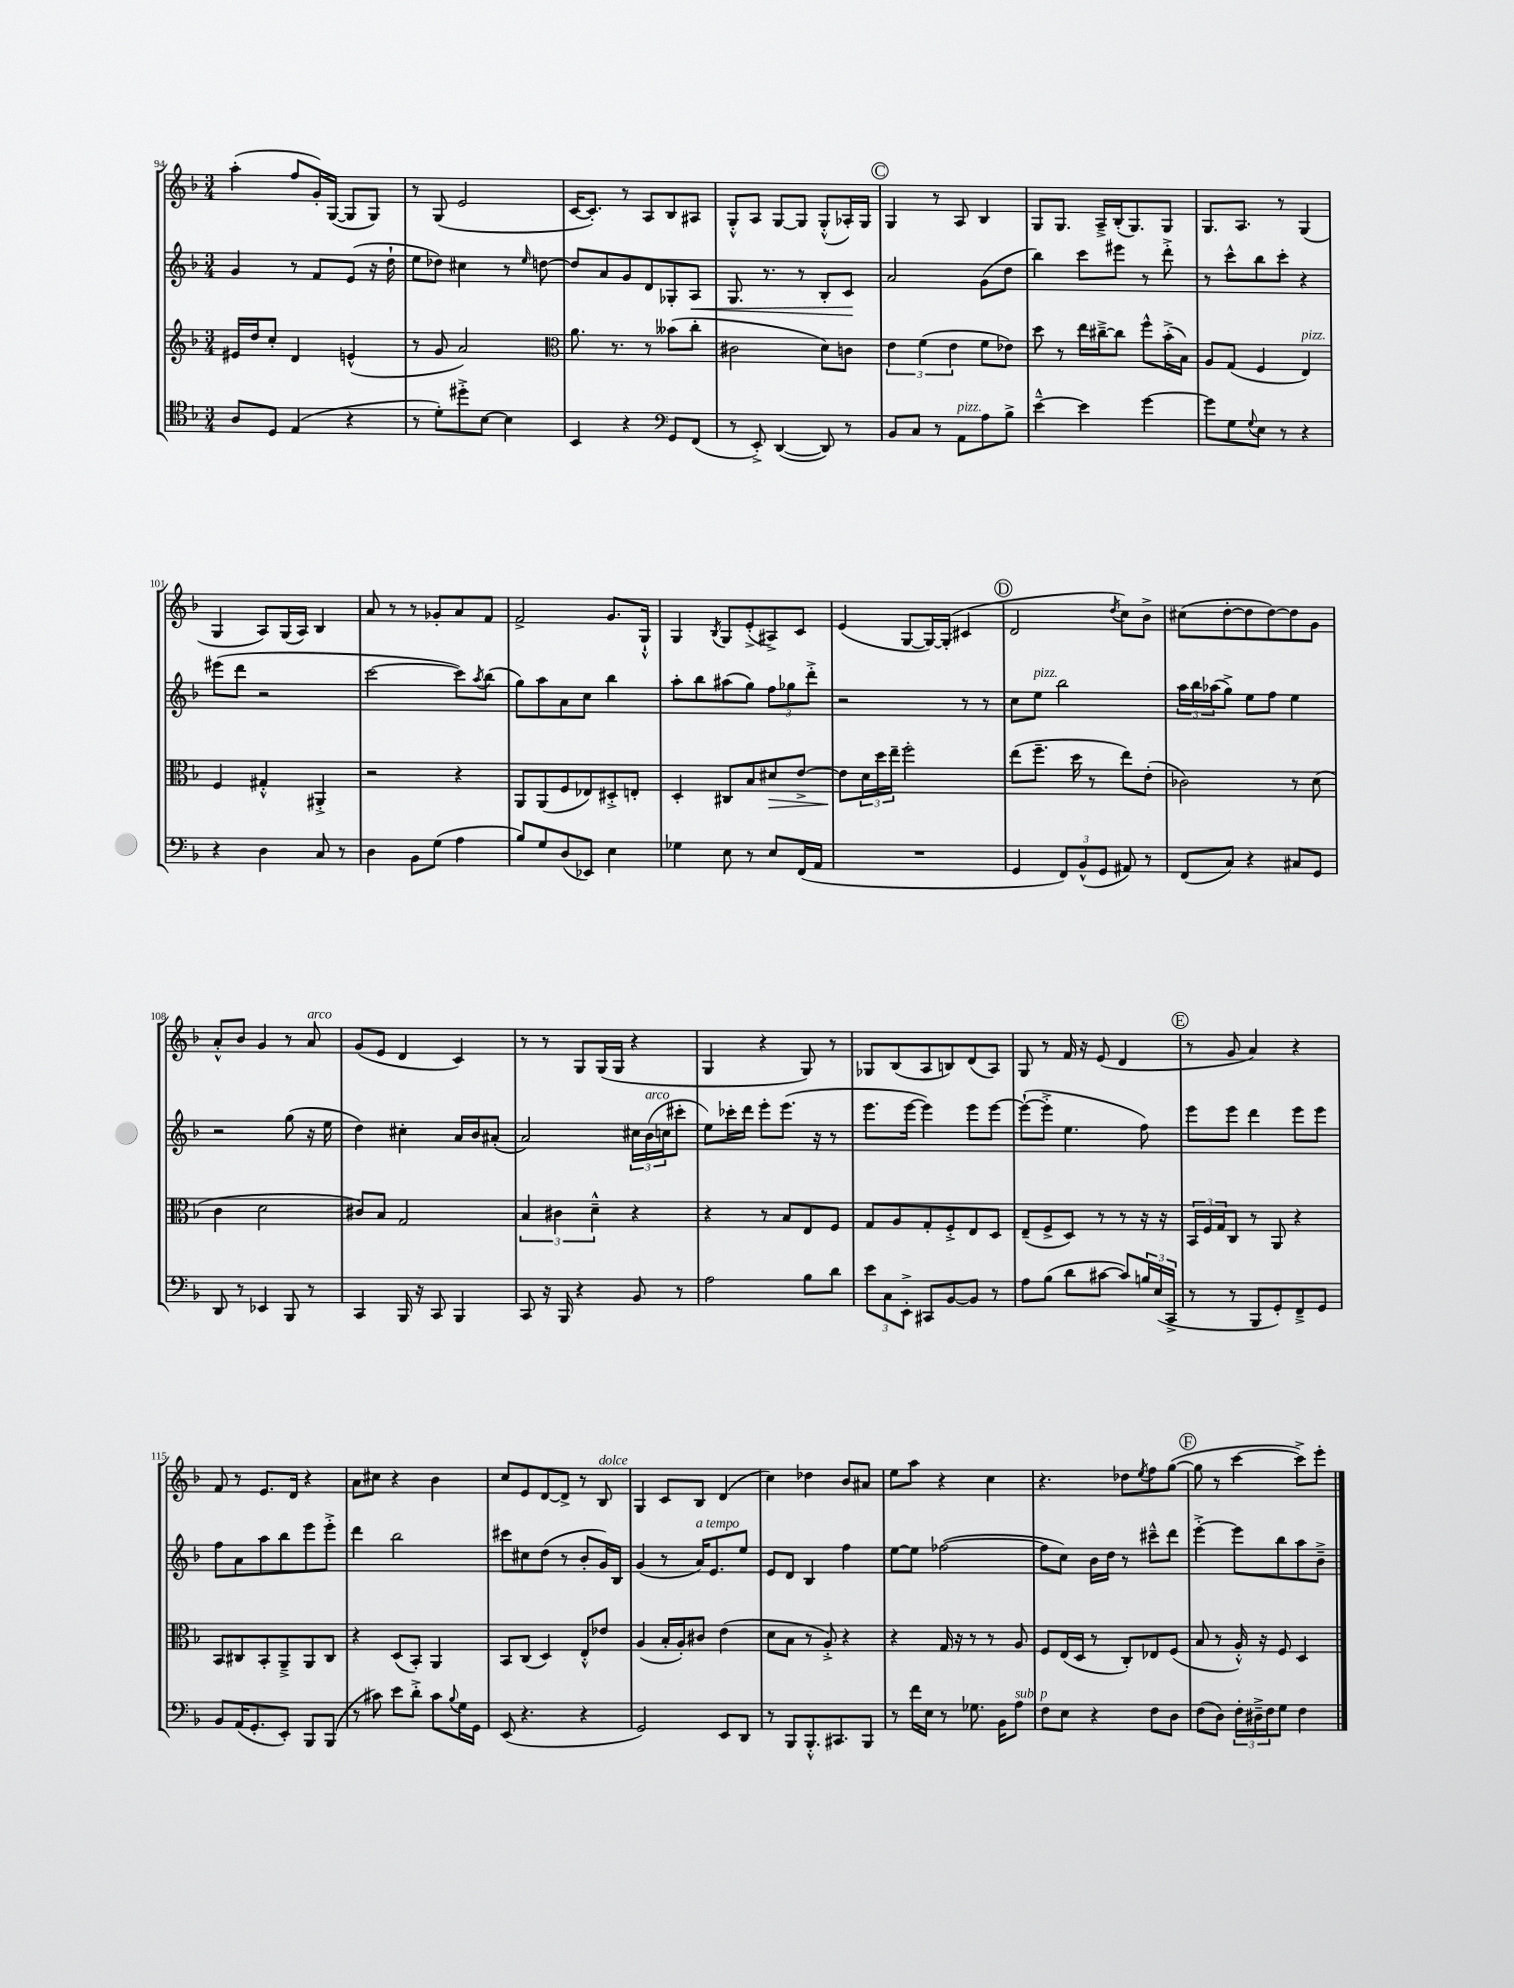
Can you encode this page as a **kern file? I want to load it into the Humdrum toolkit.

**kern	**kern	**dynam	**kern	**dynam	**kern
*part4	*part3	*part3	*part2	*part2	*part1
*staff4	*staff3	*staff3	*staff2	*staff2	*staff1
*clefC4	*clefG2	*	*clefG2	*	*clefG2
*k[b-]	*k[b-]	*	*k[b-]	*	*k[b-]
*M3/4	*M3/4	*	*M3/4	*	*M3/4
=94	=94	=94	=94	=94	=94
8A/L	16e#X/LL	.	4g/	.	(4aa'\
.	16dd/J	.	.	.	.
8D/J	8cc'/J	.	.	.	.
(4E/	4d/	.	8r	.	8ff/L
.	.	.	8f/L	.	16g'/L)
.	.	.	.	.	([16G/JJ
4r	(4en^^/	.	(8e/J	.	8G/L]
.	.	.	16r	.	8G/J)
.	.	.	16dd`\	.	.
=95	=95	=95	=95	=95	=95
8r	8r	.	8ee\L	.	8r
8d'\L)	8g/	.	8dd-X\J)	.	(8G/
8dd#X'^\	2a/)	.	4cc#X\	.	2e/
[8B-\J	.	.	.	.	.
4B-\]	.	.	8r	.	.
.	.	.	16qqee/	.	.
.	.	.	[8ddn\	.	.
=96	=96	=96	=96	=96	=96
*	*clefC3	*	*	*	*
4BB-/	8.a\	.	8dd/L]	.	[16c/KL
.	.	.	.	.	8.c'/J])
.	.	.	8a/	.	.
.	8.r	.	.	.	.
4r	.	.	8g/	.	8r
.	8r	.	8d/	.	8A/L
*clefF4	*	*	*	*	*
8GG/L	(8b--X\L	.	8G-X'/	.	8B-/
!	!	!	!	!LO:HP:b	!
(8FF/J	8cc'\J	.	8A/J	<	8A#X/J
=97	=97	=97	=97	=97	=97
8r	2c#X\	.	8.G/	.	8G'^^/L
8EE'^/)	.	.	.	.	8A/J
.	.	.	8.r	.	.
([4DD/	.	.	.	.	[8G/L
.	.	.	8r	.	8G/J]
8DD/])	8d\L)	.	8B-'/L	.	(8G'^^/L
8r	8cn\J	.	8c/J	.	16A-X'/L)
.	.	.	.	.	16G/JJ
.	.	.	.	[	.
!!LO:REH:place=s1:t=C
=98	=98	=98	=98	=98	=98
8BB-/L	6e\	.	2a/	.	4G/
8C/J	.	.	.	.	.
.	(6f\	.	.	.	.
8r	.	.	.	.	8r
.	6e\	.	.	.	.
!LO:TX:a:i:t=pizz.	!	!	!	!	!
8AA\L	.	.	.	.	8A/
8A\	8f\L	.	(8g\L	.	4B-/
8B-^\J	8e-X\J)	.	8dd\J	.	.
=99	=99	=99	=99	=99	=99
[4e~^^\	8dd\	.	4bb-\)	.	8G/L
.	8r	.	.	.	8.G/J
4e\]	16ee\LL	.	8ccc\L	.	.
.	[16cc#X~^\J	.	.	.	16A~^/LL
.	8cc#\J]	.	8eee#X\J	.	(16B-'/J
.	.	.	.	.	8.G/)
[4g\	8ff^^\L	.	8r	.	.
.	(16b-'^\L	.	8ddd'^\	.	8G/J
.	16B-\JJ)	.	.	.	.
=100	=100	=100	=100	=100	=100
8g\L]	8A/L	.	8r	.	8.G/L
8G\	(8G/J	.	8ccc^^\L	.	.
.	.	.	.	.	8.A/J
8qqG/	.	.	.	.	.
8E\J	4F/	.	8bb-\	.	.
8r	.	.	8ccc'\J	.	8r
!	!LO:TX:a:i:t=pizz.	!	!	!	!
4r	4E/)	.	4r	.	(4G/
!!LO:LB:g=z
=101	=101	=101	=101	=101	=101
4r	4F/	.	(8eee#X\L	.	4G/
.	.	.	8ddd\J	.	.
4D\	4G#X'^^/	.	2r	.	8A/L)
.	.	.	.	.	(16G/L
.	.	.	.	.	16A/JJ)
8C/	4AA#X'^/	.	.	.	4B-/
8r	.	.	.	.	.
=102	=102	=102	=102	=102	=102
4D\	2r	.	[2ccc\	.	8a/
.	.	.	.	.	8r
8BB-\L	.	.	.	.	8r
(8G\J	.	.	.	.	8g-X'/L
4A\	4r	.	8ccc\L])	.	8a/
.	.	.	8qaa/	.	.
.	.	.	(8bb-\J	.	8f/J
=103	=103	=103	=103	=103	=103
8B-/L)	8AA/L	.	8gg\L)	.	2f^/
8G/	(8AA/	.	8aa\	.	.
(8D/	8F/	.	8a\	.	.
8EE-X/J)	8E-X/)	.	8cc\J	.	.
4E\	8D#X'^/	.	4bb-\	.	8.g/L
.	8En'/J	.	.	.	.
.	.	.	.	.	16G`^^/Jk
=104	=104	=104	=104	=104	=104
4G-X\	4D'/	.	8aa'\L	.	4G/
.	.	.	8bb-\	.	.
.	.	.	.	.	8qB-/
8E\	8C#X/L	.	(8aa#X\	.	8G/L
8r	8B-/	.	8gg\J)	.	(8e'^/
!	!	!LO:HP:b	!	!	!
8E/L	8d#X/	>	12ff\L	.	8A#X^/)
.	.	.	12gg-X\	.	.
(16FF/L	[8e^/J	.	.	.	8c/J
.	.	.	12ddd'^\J	.	.
16AA/JJ	.	.	.	.	.
=105	=105	=105	=105	=105	=105
2.r	8e\L]	.	2r	.	(4e/
.	24d\L	]	.	.	.
.	24dd\	.	.	.	.
.	24ee~\JJ	.	.	.	.
.	2ff'\	.	.	.	[8G/L
.	.	.	.	.	16G/L_)
.	.	.	.	.	(16G'/JJ]
.	.	.	8r	.	4c#X/
.	.	.	8r	.	.
!!LO:REH:place=s1:t=D
=106	=106	=106	=106	=106	=106
4GG/	(8ee\L	.	8cc\L	.	2d/
!	!	!	!LO:TX:a:i:t=pizz.	!	!
.	8.ff~\J	.	8ee\J	.	.
12FF/L)	.	.	2bb-\	.	.
.	16dd\	.	.	.	.
(12BB-^^/	.	.	.	.	.
.	8r	.	.	.	.
12GG/J	.	.	.	.	.
.	.	.	.	.	8qdd/
8AA#X/)	8ee\L)	.	.	.	8cc\L)
8r	(8e'\J	.	.	.	8b-^\J
=107	=107	=107	=107	=107	=107
(8FF/L	2c-X\)	.	24aa\LL	.	(8cc#X\L
.	.	.	24bb-\	.	.
.	.	.	(24aa-X\J	.	.
8C/J)	.	.	8gg^\J)	.	[8dd'\
4r	.	.	8ee\L	.	8dd\]
.	.	.	8ff\J	.	[8dd\)
8C#X/L	8r	.	4ee\	.	8dd\]
8GG/J	(8d\	.	.	.	8g\J
!!LO:LB:g=z
=108	=108	=108	=108	=108	=108
8DD/	4c\	.	2r	.	8a'^^/L
8r	.	.	.	.	8b-/J
4EE-X/	2d\	.	.	.	4g/
8BBB-/	.	.	(8gg\	.	8r
!	!	!	!	!	!LO:TX:a:i:t=arco
8r	.	.	16r	.	8a/
.	.	.	16ee\	.	.
=109	=109	=109	=109	=109	=109
4CC/	8c#X/L)	.	4dd\)	.	(8g/L
.	8B-/J	.	.	.	8e/J
16BBB-/	2G/	.	4cc#X'\	.	4d/
16r	.	.	.	.	.
8CC/	.	.	.	.	.
4BBB-/	.	.	16a/LL	.	4c/)
.	.	.	16b-/J	.	.
.	.	.	(8a#X'/J	.	.
=110	=110	=110	=110	=110	=110
8CC/	6B-/	.	2a/)	.	8r
16r	.	.	.	.	8r
.	6c#X\	.	.	.	.
16BBB-/	.	.	.	.	.
4r	.	.	.	.	8G/L
.	6d~^^\	.	.	.	.
.	.	.	.	.	(16G/L
.	.	.	.	.	16G/JJ
8BB-/	4r	.	24cc#X\LL	.	4r
!	!	!	!LO:TX:a:i:t=arco	!	!
.	.	.	(24b-\	.	.
.	.	.	24ccn\J	.	.
8r	.	.	8ccc#X'\J	.	.
=111	=111	=111	=111	=111	=111
2A\	4r	.	8ee\L)	.	4G/
.	.	.	16ccc-X'\L	.	.
.	.	.	16ddd\JJ	.	.
.	8r	.	8eee'\L	.	4r
.	8B-/L	.	(8.eee\J	.	.
8B-\L	8E/	.	.	.	8G/)
.	.	.	16r	.	.
8d\J	8F/J	.	8r	.	8r
=112	=112	=112	=112	=112	=112
12e\L	8G/L	.	8.eee\L	.	8G-X/L
12C\	.	.	.	.	.
.	8A/	.	.	.	(8B-/
12EE'^\J	.	.	.	.	.
.	.	.	[16eee\Jk	.	.
8CC#X/L	8G'/	.	4eee\])	.	8A/
[8BB-/	8F'^/	.	.	.	8Bn/)
8BB-/J]	8E/	.	8eee\L	.	(8d/
8r	8D/J	.	[8eee\J	.	8A/J)
=113	=113	=113	=113	=113	=113
8A\L	(8E~/L	.	(8eee`\L_	.	8G/
(8B-\J	8F^/	.	8eee'^\J]	.	8r
8d\L	8D/J)	.	4.ee\	.	16f/
.	.	.	.	.	16r
[8c#X\J	8r	.	.	.	(8e/
8c#/L])	8r	.	.	.	4d/
24Bn/L	16r	.	8ff\)	.	.
(24E/	.	.	.	.	.
.	16r	.	.	.	.
24CC^/JJ	.	.	.	.	.
!!LO:REH:place=s1:t=E
=114	=114	=114	=114	=114	=114
8r	24BB-/LL	.	8eee\L	.	8r
.	24F/	.	.	.	.
.	24G/J	.	.	.	.
8r	8C/J	.	8eee\J	.	8g/
8BBB-/L	8r	.	4ddd\	.	4a/)
8GG'/)	8AA/	.	.	.	.
8FF~^/	4r	.	8eee\L	.	4r
8GG/J	.	.	8eee\J	.	.
!!LO:LB:g=z
=115	=115	=115	=115	=115	=115
8BB-/L	8BB-/L	.	8ff\L	.	8f/
(16AA/K	8C#X/	.	8a\	.	8r
8.GG'/	.	.	.	.	.
.	8BB-'/	.	8aa\	.	8.e/L
8EE'/J)	8AA~^/	.	8bb-\	.	.
.	.	.	.	.	16d/Jk
8BBB-/L	8AA/	.	8eee\	.	4r
(8BBB-/J	8C#/J	.	8eee'^\J	.	.
=116	=116	=116	=116	=116	=116
8r	4r	.	4ddd\	.	8a\L
8c#X\)	.	.	.	.	8cc#X\J
8e\L	(8D/L	.	2bb-\	.	4r
8d'^\J	8BB-'/J)	.	.	.	.
8c#\L	4AA/	.	.	.	4b-\
8qqB-/	.	.	.	.	.
16G\L	.	.	.	.	.
16GG\JJ	.	.	.	.	.
=117	=117	=117	=117	=117	=117
(8EE/	8BB-/L	.	8ccc#X\L	.	8cc/L
4.r	(8C/J	.	8cc#X\	.	8e/
.	4D/)	.	(8dd\J	.	[8d/
.	.	.	8r	.	8d^/J]
4r	8E'^^/L	.	8b-'/L	.	8r
!	!	!	!	!	!LO:TX:a:i:t=dolce
.	8e-X/J	.	16g/L)	.	8B-/
.	.	.	16B-/JJ	.	.
=118	=118	=118	=118	=118	=118
2GG/)	(4A/	.	(4g/	.	4G/
.	16B-'/LL	.	8r	.	8c/L
.	16A'/J)	.	.	.	.
!	!	!	!LO:TX:a:i:t=a tempo	!	!
.	8c#X/J	.	16a/KL)	.	8B-/J
.	.	.	8.e/	.	.
8EE/L	(4e\	.	.	.	(4d/
8DD/J	.	.	8ee/J	.	.
=119	=119	=119	=119	=119	=119
8r	8d\L	.	8e/L	.	4cc\)
8BBB-/L	8B-\J	.	8d/J	.	.
8.BBB-'^^/	8r	.	4B-/	.	4dd-X\
.	8A'^/)	.	.	.	.
8.CC#X/	.	.	.	.	.
.	4r	.	4ff\	.	8b-/L
8BBB-/J	.	.	.	.	8a#X/J
=120	=120	=120	=120	=120	=120
8r	4r	.	[8ee\L	.	8ee\L
16f\LL	.	.	8ee\J]	.	8aa\J
16E\JJ	.	.	.	.	.
8r	16G/	.	([2ff-X\	.	4r
.	16r	.	.	.	.
8.G-X\	8r	.	.	.	.
.	8r	.	.	.	4cc\
16BB-\KL	.	.	.	.	.
!LO:TX:a:i:t=sub. p	!	!	!	!	!
8A\J	8A/	.	.	.	.
=121	=121	=121	=121	=121	=121
8F\L	8F/L	.	8ff-\L]	.	4.r
8E\J	(16E/L	.	8cc\J)	.	.
.	16D/JJ	.	.	.	.
4r	8r	.	16b-\LL	.	.
.	.	.	16dd\JJ	.	.
.	8C'/L)	.	8r	.	8dd-X\L
.	.	.	.	.	8qee/
8F\L	8E-X/	.	8ccc#X~^^\L	.	8ff\
8D\J	(8F/J	.	8ddd\J	.	([8gg\J
!!LO:REH:place=s1:t=F
=122	=122	=122	=122	=122	=122
(8F\L	8B-/	.	[4eee'^\	.	8gg\]
8D\J)	8r	.	.	.	8r
24F'\LL	16A'^^/)	.	8eee\L]	.	[4ccc\
24D#X~^\	.	.	.	.	.
.	16r	.	.	.	.
24F\J	.	.	.	.	.
8G\J	8F/	.	8bb-\	.	.
4F\	4D/	.	8aa\	.	8ccc^\L])
.	.	.	8b-~^\J	.	8eee'\J
==	==	==	==	==	==
*-	*-	*-	*-	*-	*-
